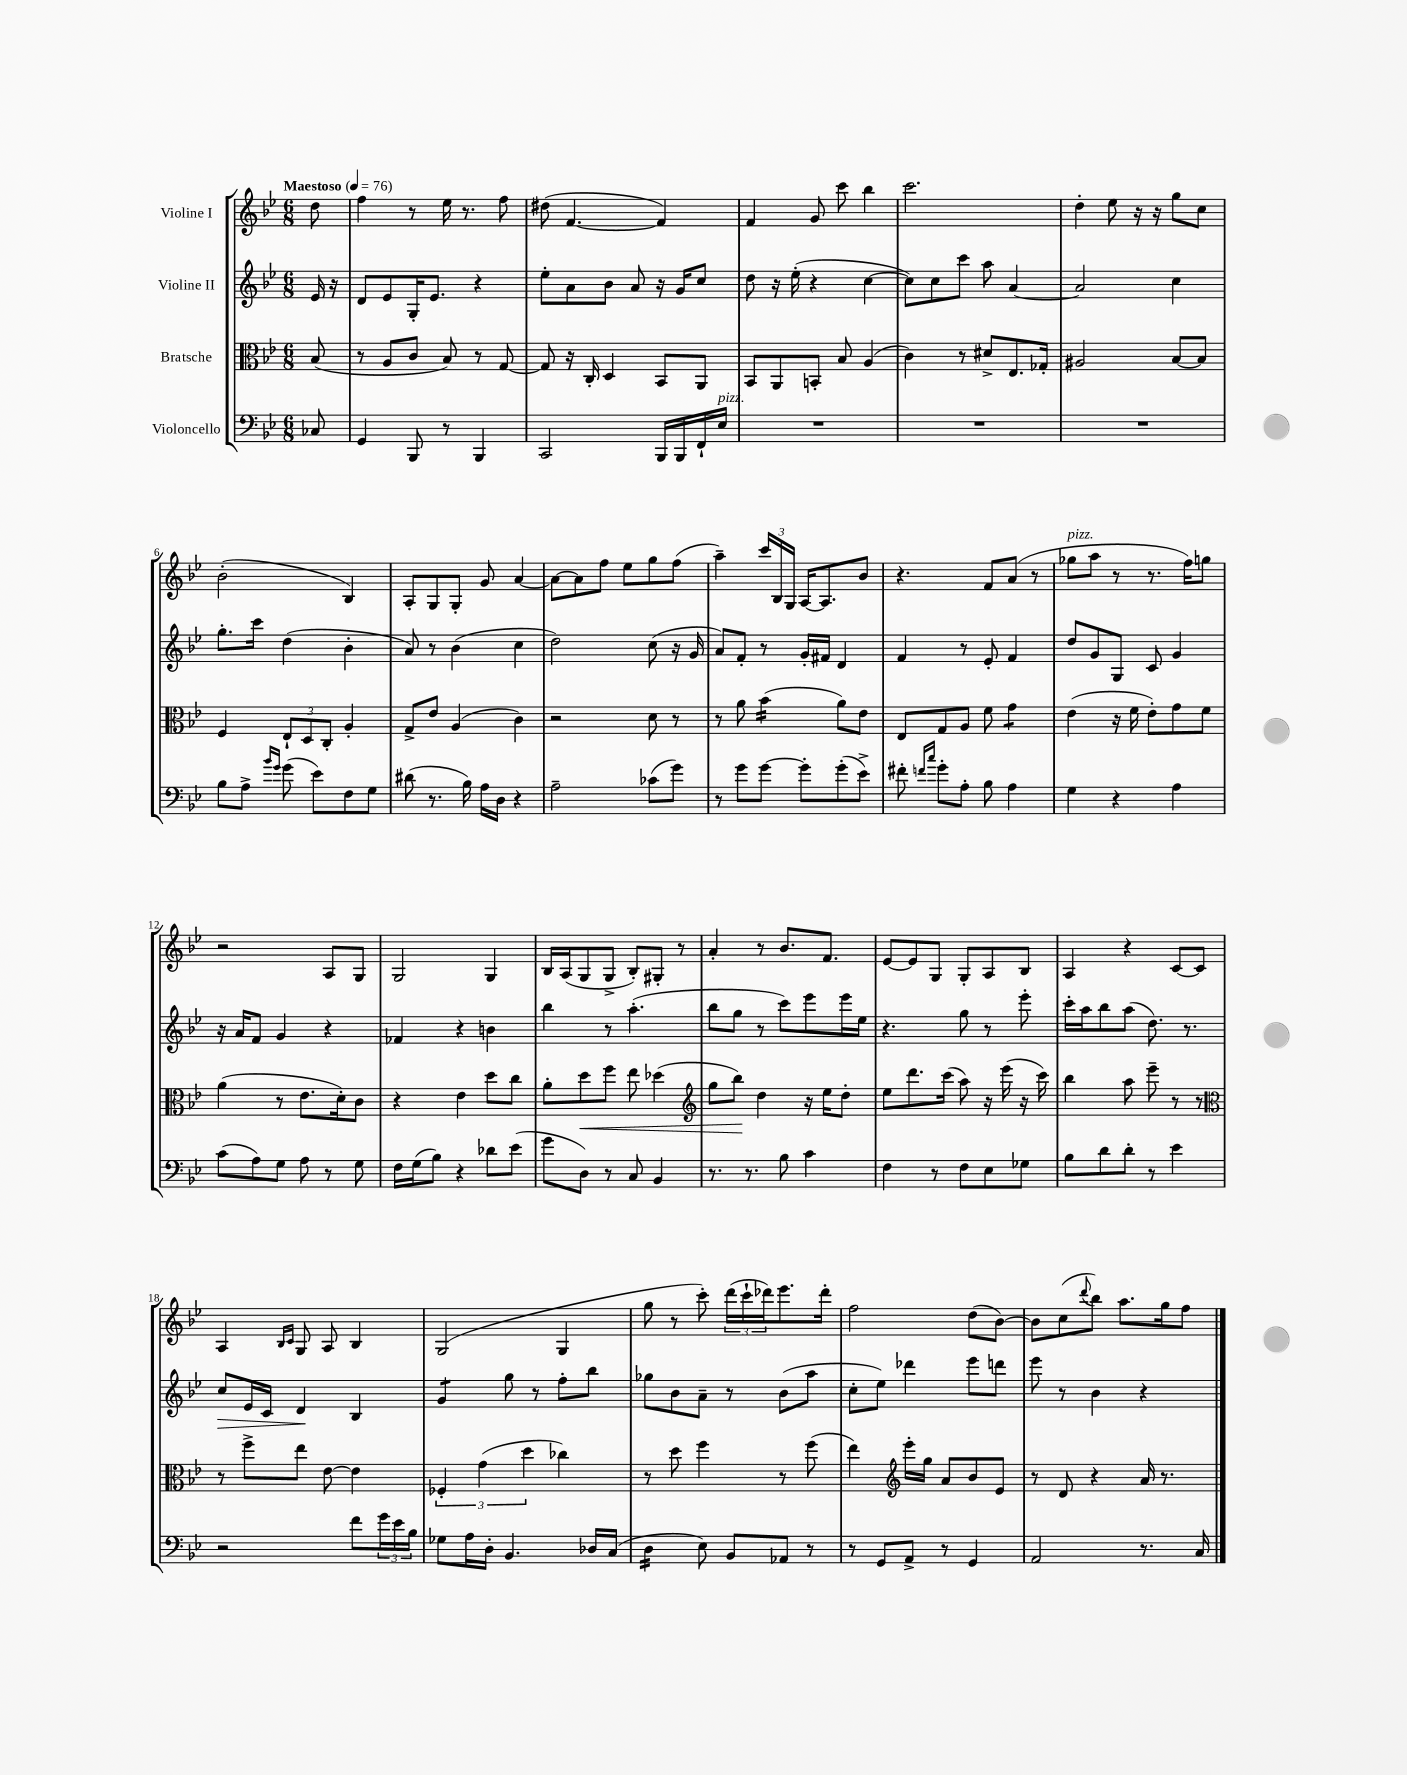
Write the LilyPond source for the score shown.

<<
\new StaffGroup <<
\new Staff = "s0" \with { instrumentName = "Violine I" } {
    \clef treble \key bes \major \numericTimeSignature \time 6/8 \partial 8 \tempo "Maestoso" 4 = 76
    d''8 |
    f''4 r8 ees''16 r8. f''8 |
    dis''8( f'4.~ f'4) |
    f'4 g'8 c'''8 bes''4 |
    c'''2. |
    d''4-. ees''8 r16 r16 g''8 c''8 |
    bes'2-.( bes4) |
    a8-. g8 g8-. g'8 a'4~ |
    a'8~ a'8 f''8 ees''8 g''8 f''8( |
    a''4--) \tuplet 3/2 { c'''16 bes16 g16 } a16~ a8. bes'8 |
    r4. f'8 a'8( r8 |
    ges''8^\markup { \italic "pizz." } a''8 r8 r8. f''16) g''8 |
    r2 a8 g8 |
    g2 g4 |
    bes16 a16( g8 g8-> bes8-.) gis8-. r8 |
    a'4-. r8 bes'8. f'8. |
    ees'8~ ees'8 g8 g8-. a8 bes8 |
    a4 r4 c'8~ c'8 |
    a4 \grace { bes16 c'16 } g8 a8 bes4 |
    g2( g4 |
    g''8 r8 c'''8-.) \tuplet 3/2 { d'''16( c'''16-! des'''16) } ees'''8. des'''16-. |
    f''2 d''8( bes'8~) |
    bes'8 c''8( \appoggiatura { d'''8 } bes''8) a''8. g''16 f''8 \bar "|." |
}
\new Staff = "s1" \with { instrumentName = "Violine II" } {
    \clef treble \key bes \major \numericTimeSignature \time 6/8 \partial 8
    ees'16 r16 |
    d'8 ees'8 g16-. ees'8. r4 |
    ees''8-. a'8 bes'8 a'8 r16 g'16 c''8 |
    d''8 r16 ees''16-.( r4 c''4~ |
    c''8) c''8 c'''8 a''8 a'4~ |
    a'2 c''4 |
    g''8.-. c'''16 d''4( bes'4-. |
    a'8) r8 bes'4( c''4 |
    d''2) c''8( r16 g'16 |
    a'8) f'8-. r8 g'16-. fis'16 d'4 |
    f'4 r8 ees'8-. f'4 |
    d''8 g'8 g8 c'8 g'4 |
    r16 a'16 f'8 g'4 r4 |
    fes'4 r4 b'4 |
    bes''4 r8 a''4.-.( |
    bes''8 g''8 r8 c'''8) ees'''8 ees'''16 ees''16 |
    r4. g''8 r8 ees'''8-. |
    c'''16-. a''16 bes''8 a''8( d''8.) r8. |
    c''8\> ees'16 c'16 d'4\! bes4 |
    g'4:8 g''8 r8 f''8-. bes''8 |
    ges''8 bes'8 a'8-- r8 bes'8( a''8 |
    c''8-. ees''8) des'''4 ees'''8 d'''8 |
    ees'''8 r8 bes'4 r4 \bar "|." |
}
\new Staff = "s2" \with { instrumentName = "Bratsche" } {
    \clef alto \key bes \major \numericTimeSignature \time 6/8 \partial 8
    bes8( |
    r8 a8 c'8 bes8) r8 g8~ |
    g8 r16 c16-. d4 bes,8 a,8 |
    bes,8 a,8 b,8-. bes8 a4( |
    c'4) r8 dis'8-> ees8. ges16-. |
    ais2 bes8~ bes8 |
    f4 \tuplet 3/2 { ees8-! d8 c8-. } a4-. |
    g8-> ees'8 a4( c'4) |
    r2 d'8 r8 |
    r8 a'8 bes'4:16( a'8) ees'8 |
    ees8 g8 a8 f'8 g'4:8 |
    ees'4( r16 f'16 ees'8-.) g'8 f'8 |
    a'4( r8 ees'8. d'16-.) c'8 |
    r4 ees'4 d''8 c''8 |
    a'8-. d''8\< f''8 ees''8 des''4( |
    \clef treble g''8 bes''8\!) d''4 r16 ees''16 d''8-. |
    ees''8 d'''8. c'''16( a''8) r16 ees'''16( r16 c'''16) |
    bes''4 a''8 ees'''8-- r8 r8 |
    \clef alto r8 f''8-> ees''8 ees'8~ ees'4 |
    \tuplet 3/2 { fes4-. g'4( d''4 } ces''4) |
    r8 d''8 f''4 r8 f''8( |
    ees''4) \clef treble ees'''16-. g''16 a'8 bes'8 ees'8 |
    r8 d'8 r4 a'16 r8. \bar "|." |
}
\new Staff = "s3" \with { instrumentName = "Violoncello" } {
    \clef bass \key bes \major \numericTimeSignature \time 6/8 \partial 8
    ces8 |
    g,4 bes,,8 r8 bes,,4 |
    c,2 bes,,16 bes,,16 f,16-! ees16^\markup { \italic "pizz." } |
    R2. |
    R2. |
    R2. |
    bes8 a8-> \grace { bes'16 g'16 } g'8( ees'8) f8 g8 |
    dis'8( r8. bes16) a16 d16 r4 |
    a2-- ces'8( g'8) |
    r8 g'8 g'8~ g'8-. g'8-.( ees'8->) |
    fis'8-. \grace { f'16 c''16 } g'8-. a8-. bes8 a4 |
    g4 r4 a4 |
    c'8( a8) g8 a8 r8 g8 |
    f16 g16( bes8) r4 des'8 ees'8( |
    g'8 d8) r8 c8 bes,4 |
    r8. r8. bes8 c'4 |
    f4 r8 f8 ees8 ges8 |
    bes8 d'8 d'8-. r8 ees'4 |
    r2 f'8 \tuplet 3/2 { g'16 ees'16 bes16 } |
    ges8 a16 d16-. bes,4. des16 c16( |
    d4:16 ees8) bes,8 aes,8 r8 |
    r8 g,8 a,8-> r8 g,4 |
    a,2 r8. c16 \bar "|." |
}
>>
>>
